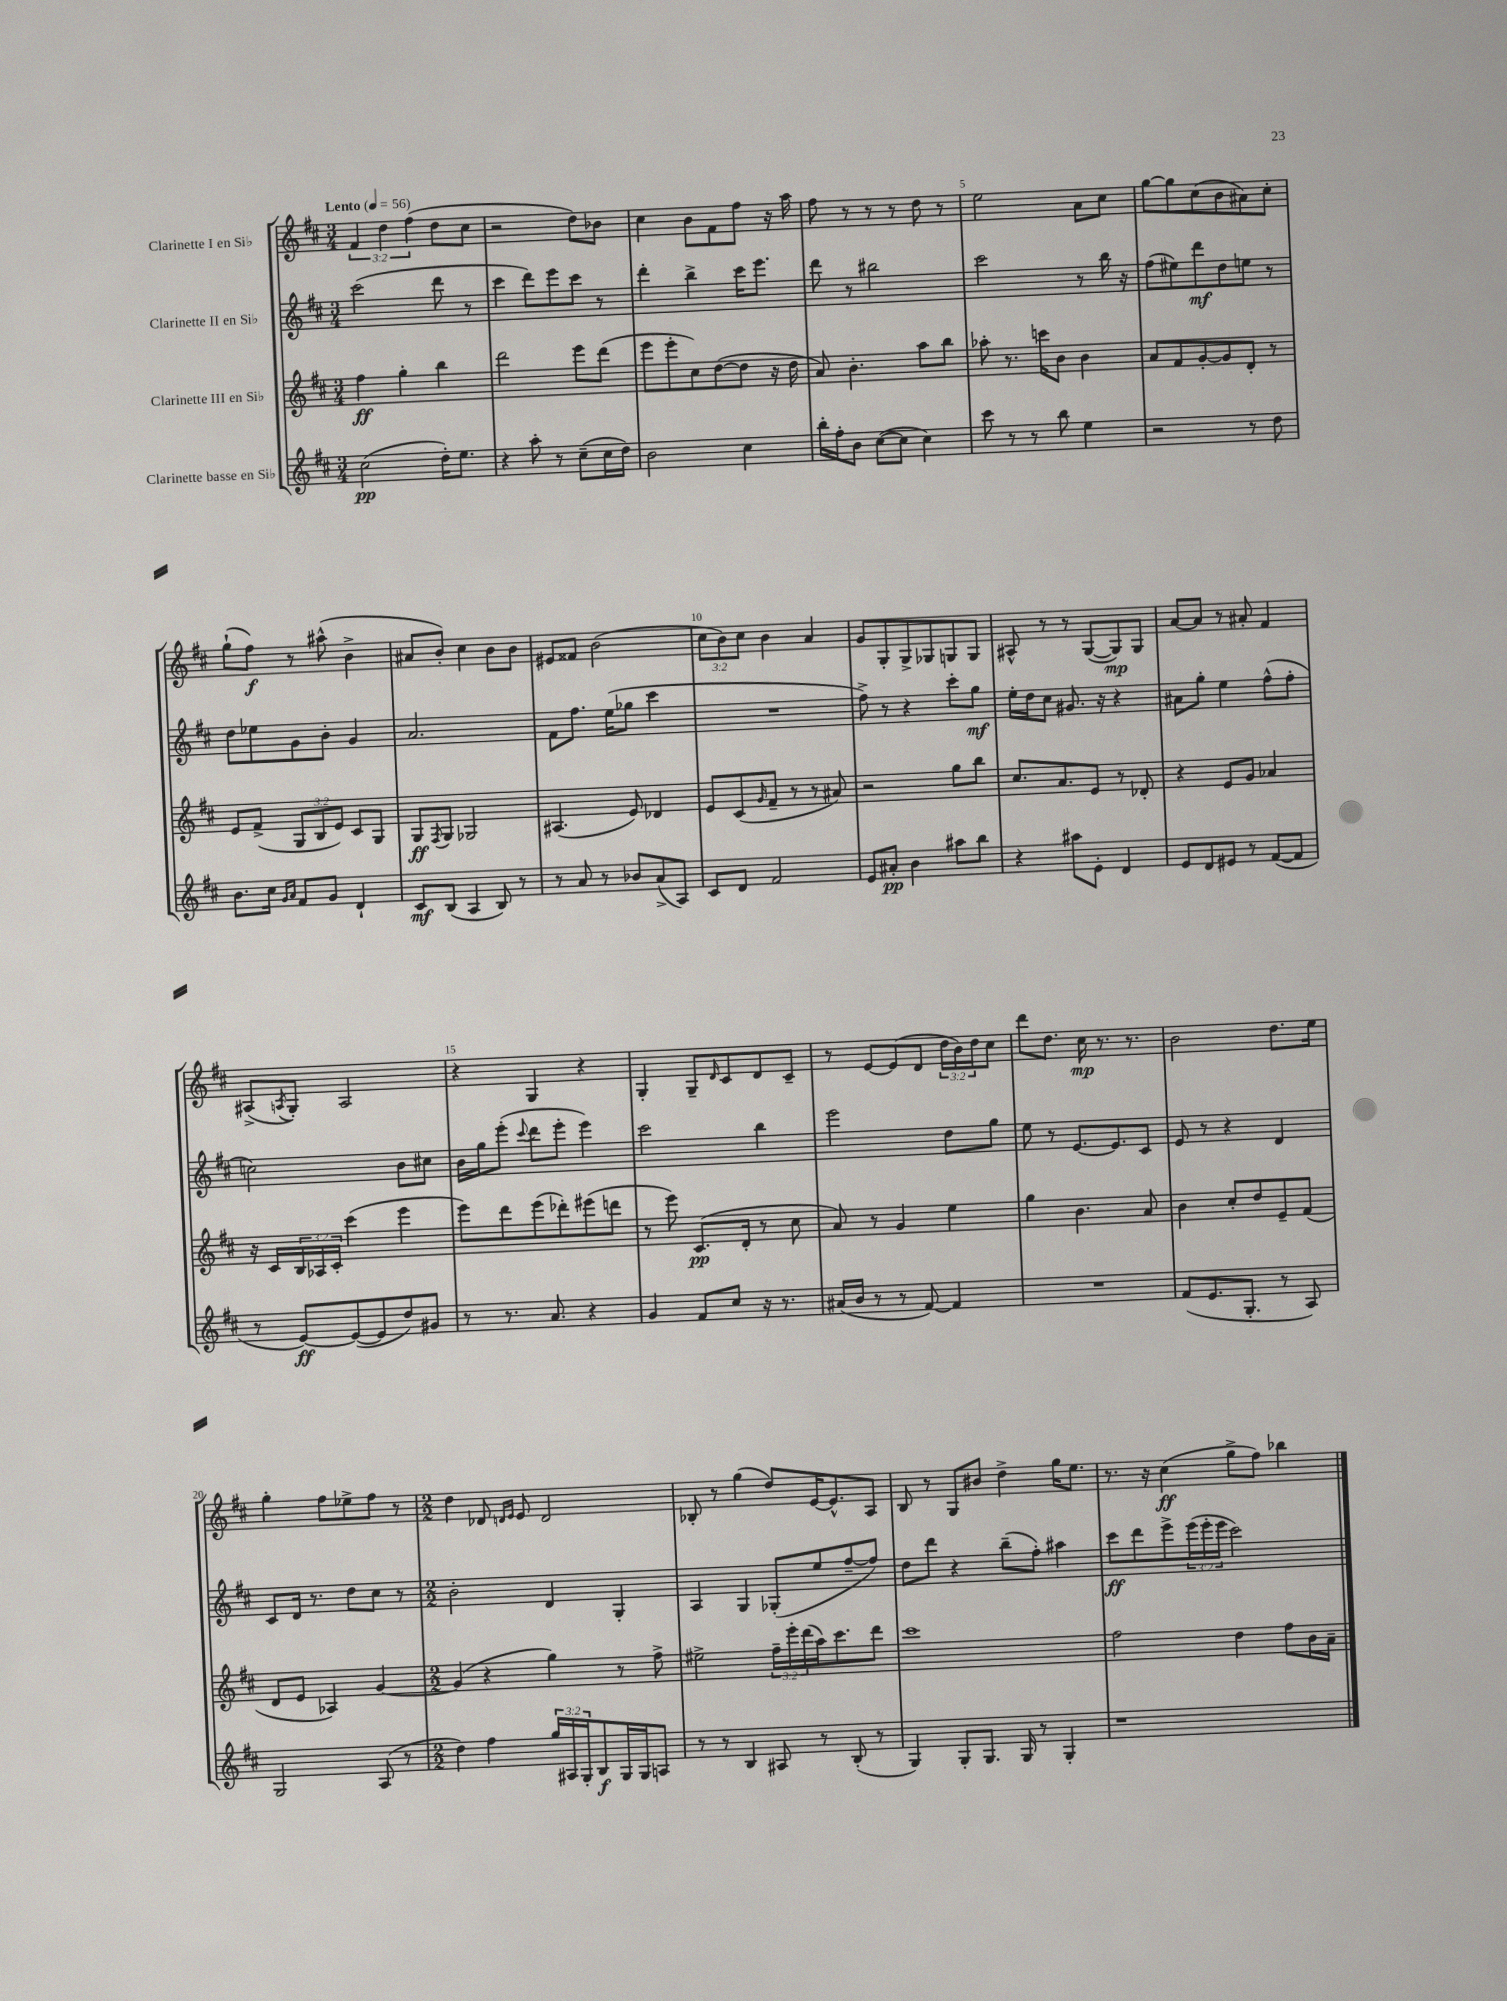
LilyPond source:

<<
\new StaffGroup <<
\new Staff = "s0" \with { instrumentName = "Clarinette I en Sib" } {
    \clef treble \key d \major \numericTimeSignature \time 3/4 \override Staff.TupletNumber.text = #tuplet-number::calc-fraction-text \tempo "Lento" 4 = 56
    \tuplet 3/2 { fis'4 d''4 fis''4( } d''8 cis''8 |
    r2 d''8) bes'8 |
    cis''4 b'8 fis'8 fis''8 r16 a''16 |
    fis''8 r8 r8 r8 d''8 r8 |
    e''2 a'8 cis''8 |
    g''8~ g''8 cis''8( b'8 ais'8) cis''8-. |
    g''8-!( fis''8\f) r8 ais''8-^( b'4-> |
    ais'8 b'8-.) cis''4 b'8 b'8 |
    eis'8 fisis'8 b'2( |
    \tuplet 3/2 { cis''8 b'8) cis''8 } b'4 a'4 |
    g'8 g8-. g8-> ges8 g8 g8 |
    ais8-^ r8 r8 g8~( g8\mp) g8 |
    a'8~ a'8 r8 ais'8-. fis'4 |
    ais8->( \acciaccatura { a8 } g8-.) a2 |
    r4 g4 r4 |
    g4-. g8-- \grace { d'16 } cis'8 d'8 cis'8-- |
    r8 e'8~ e'8( d'8 \tuplet 3/2 { d''16 b'16) d''16 } cis''8 |
    d'''8 d''8. cis''16\mp r8. r8. |
    b'2 d''8. e''16 |
    g''4-. fis''8 ees''8-> fis''8 r8 |
    \numericTimeSignature \time 2/2 d''4 des'8 \grace { d'16 e'16 } e'8 d'2 |
    bes8-. r8 g''4( d''8) e'16~ e'8.-^ a8 |
    b8 r8 g8 bis'8 d''4-> g''16 e''8. |
    r8. r16 cis''4\ff( g''8-> fis''8) bes''4 \bar "|." |
}
\new Staff = "s1" \with { instrumentName = "Clarinette II en Sib" } {
    \clef treble \key d \major \numericTimeSignature \time 3/4 \override Staff.TupletNumber.text = #tuplet-number::calc-fraction-text
    cis'''2( d'''8 r8 |
    cis'''4 d'''8) e'''8 cis'''8 r8 |
    d'''4-. b''4-> cis'''16 e'''8. |
    d'''8 r8 bis''2 |
    cis'''2 r8 b''16 r16 |
    fis''8( eis''8) d'''8\mf d''8 e''8 r8 |
    d''8 ees''8 g'8 b'8-. g'4 |
    a'2. |
    fis'8 fis''8. e''16( ges''8 cis'''4 |
    R2. |
    fis''8->) r8 r4 cis'''8-. g''8\mf |
    e''16-. d''16 cis''8 gis'8. r16 r4 |
    ais'8 g''8-. e''4 fis''8-^( fis''8-. |
    c''2) b'8 cis''8 |
    b'16 g''16 e'''8-.( \appoggiatura { cis'''8 } d'''8 e'''8-. e'''4) |
    cis'''2 b''4 |
    e'''2 d''8 g''8 |
    e''8 r8 e'8.~ e'8. cis'8 |
    e'8 r8 r4 d'4 |
    cis'8 d'16 r8. d''8 cis''8 r8 |
    \numericTimeSignature \time 2/2 b'2-. d'4 g4-. |
    a4 g4 ges8-.( e''8 fis''8~-- fis''8) |
    d''8 d'''8 r4 b''8--( fis''8-.) ais''4 |
    cis'''8\ff d'''8 e'''8-> \tuplet 3/2 { e'''16( e'''16-. e'''16 } cis'''2) \bar "|." |
}
\new Staff = "s2" \with { instrumentName = "Clarinette III en Sib" } {
    \clef treble \key d \major \numericTimeSignature \time 3/4 \override Staff.TupletNumber.text = #tuplet-number::calc-fraction-text
    fis''4\ff g''4-. b''4 |
    d'''2 e'''8 d'''8( |
    e'''8 e'''8-. cis''8) d''8~( d''8 r16 d''16 |
    a'8) b'4.-. a''8 b''8 |
    aes''8-. r8. c'''16 b'8 b'4 |
    a'8 fis'8 g'8~-. g'8 d'8-. r8 |
    e'8 fis'8->( \tuplet 3/2 { g8 b8 e'8) } cis'8 g8 |
    g8\ff \acciaccatura { fis8 } g8 ges2 |
    ais4.( e'8) des'4 |
    e'8 cis'8( \grace { g'16 } fis'8-- r8 r8 ais'8) |
    r2 g''8 b''8 |
    cis''8. a'8. e'8 r8 des'8-. |
    r4 e'8 g'8 aes'4 |
    r16 cis'16 \tuplet 3/2 { b16 aes16 cis'16-. } cis'''4( e'''4 |
    e'''8) d'''8 e'''8( des'''8-.) eis'''8( d'''8 |
    r8 e'''8) cis'8.\pp( d'16-. r8 cis''8 |
    a'8) r8 g'4 e''4 |
    g''4 b'4. a'8 |
    b'4 cis''8-. d''8 e'8-- fis'8( |
    d'8 e'8 aes4) g'4~ |
    \numericTimeSignature \time 2/2 g'4( r4 g''4) r8 fis''8-> |
    eis''2-> \tuplet 3/2 { fis''16-- e'''16-. d'''16( } a''16) cis'''8. d'''8 |
    cis'''1 |
    fis''2 d''4 fis''8 b'16 a'16-- \bar "|." |
}
\new Staff = "s3" \with { instrumentName = "Clarinette basse en Sib" } {
    \clef treble \key d \major \numericTimeSignature \time 3/4 \override Staff.TupletNumber.text = #tuplet-number::calc-fraction-text
    cis''2\pp( d''16-.) e''8. |
    r4 a''8-. r8 cis''8--( cis''16 d''16) |
    b'2 cis''4 |
    b''16-. fis''16-. b'8 cis''8~( cis''8 cis''4) |
    cis'''8 r8 r8 b''8 e''4 |
    r2 r8 d''8 |
    b'8. cis''16 \grace { g'16 a'16 } fis'8 g'8 d'4-! |
    cis'8\mf b8( a4 b8) r8 |
    r8 a'8 r8 bes'8 a'8->( a8) |
    cis'8 d'8 fis'2 |
    e'8 ais'8-.\pp b'4 ais''8 b''8 |
    r4 ais''8 e'8-. d'4 |
    e'8 d'8 eis'8 r8 fis'8~( fis'8 |
    r8 e'8~\ff) e'8~( e'8 d''8) gis'8 |
    r8 r8. a'8. r4 |
    g'4 fis'8 cis''8 r16 r8. |
    ais'16( b'16 r8 r8 fis'8~) fis'4 |
    R2. |
    fis'8( e'8. g8.-. r8 a8) |
    g2 a8( r8 |
    \numericTimeSignature \time 2/2 d''4) fis''4 \tuplet 3/2 { g''16 ais16 g16-. } b8\f g16 g16 a8 |
    r8 r8 b4 ais8 r8 b8-.( r8 |
    g4) g8-. g8. g16 r8 g4-. |
    r1 \bar "|." |
}
>>
>>
\layout { \context { \Score \override BarNumber.break-visibility = ##(#f #t #t) barNumberVisibility = #(every-nth-bar-number-visible 5) } }
